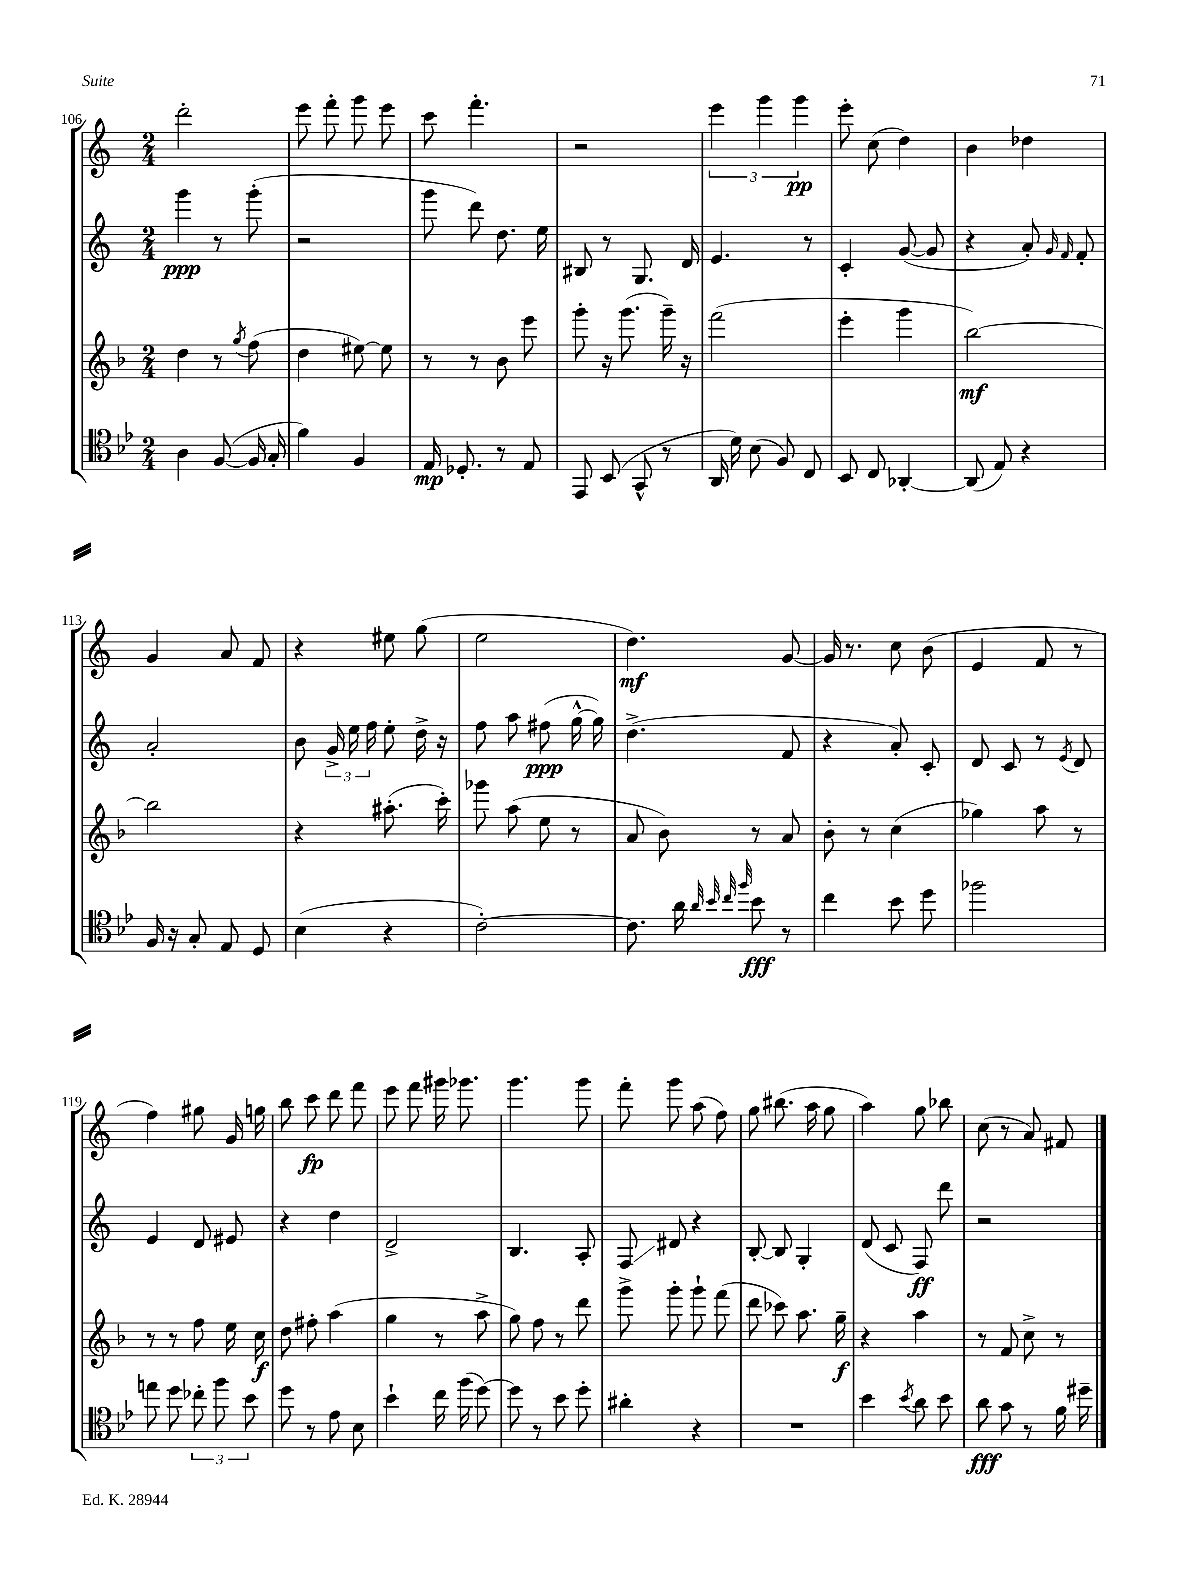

**kern	**kern	**kern	**kern
*staff4	*staff3	*staff2	*staff1
*clefC4	*clefG2	*clefG2	*clefG2
*k[b-e-]	*k[b-]	*k[]	*k[]
*M2/4	*M2/4	*M2/4	*M2/4
4A\	4dd\	4ggg\	2ddd'\
([8F/	8r	8r	.
.	8qgg/	.	.
16F/]	(8ff\	(8ggg'\	.
16G'/	.	.	.
=	=	=	=
4f\)	4dd\	2r	8eee\
.	.	.	8fff'\
4F/	[8ee#\)	.	8ggg\
.	8ee#\]	.	8eee\
=	=	=	=
16E-/	8r	8ggg\	8ccc\
8.D-'/	.	.	.
.	8r	8ddd\)	4.fff'\
8r	8b-\	8.dd\	.
8E-/	8eee\	.	.
.	.	16ee\	.
=	=	=	=
8EE-/	8ggg'\	8B#/	2r
(8BB-/	16r	8r	.
.	(8.ggg\	.	.
8GG^^/	.	8.G/	.
8r	16ggg~\)	.	.
.	16r	16d/	.
=	=	=	=
16AA/	(2fff\	4.e/	6eee\
16d\)	.	.	.
(8B-\	.	.	.
.	.	.	6ggg\
8F/)	.	.	.
.	.	.	6ggg\
8C/	.	8r	.
=	=	=	=
8BB-/	4eee'\	4c'/	8eee'\
8C/	.	.	(8cc\
[4AA-'/	4ggg\	([8g/	4dd\)
.	.	8g/]	.
=	=	=	=
(8AA-/]	[2bb-\)	4r	4b\
8E-/)	.	.	.
4r	.	8a'/)	4dd-\
.	.	16qqg/	.
.	.	16qqf/	.
.	.	8f'/	.
=	=	=	=
16F/	2bb-\]	2a'/	4g/
16r	.	.	.
8G'/	.	.	.
8E-/	.	.	8a/
8D/	.	.	8f/
=	=	=	=
(4B-\	4r	8b\	4r
.	.	24g^/	.
.	.	24ee\	.
.	.	24ff\	.
4r	(8.aa#'\	8ee'\	8ee#\
.	.	16dd^\	(8gg\
.	16ccc'\)	16r	.
=	=	=	=
[2c'\)	8ggg-\	8ff\	2ee\
.	(8aa\	8aa\	.
.	8ee\	(8ff#\	.
.	8r	[16gg^^\	.
.	.	16gg\])	.
=	=	=	=
8.c\]	8a/	(4.dd^\	4.dd\)
.	8b-\)	.	.
16a\	.	.	.
32qqa/	.	.	.
32qqb-/	.	.	.
32qqcc/	.	.	.
32qqff/	.	.	.
8b-\	8r	.	.
8r	8a/	8f/	[8g/
=	=	=	=
4cc\	8b-'\	4r	16g/]
.	.	.	8.r
.	8r	.	.
8b-\	(4cc\	8a'/)	8cc\
8dd\	.	8c'/	(8b\
=	=	=	=
2ff-\	4gg-\)	8d/	4e/
.	.	8c/	.
.	8aa\	8r	8f/
.	.	8qe/	.
.	8r	8d/	8r
=	=	=	=
8ee\	8r	4e/	4ff\)
8dd\	8r	.	.
12cc-'\	8ff\	8d/	8gg#\
12ff\	.	.	.
.	16ee\	8e#/	16g/
12b-\	.	.	.
.	16cc\	.	16gg\
=	=	=	=
8dd\	8dd\	4r	8bb\
8r	8ff#'\	.	8ccc\
8e-\	(4aa\	4dd\	8ddd\
8B-\	.	.	8fff\
=	=	=	=
4b-`\	4gg\	2d^/	8eee\
.	.	.	8fff\
16cc\	8r	.	16ggg#\
(16ff\	.	.	8.ggg-\
[8dd\)	8aa^\	.	.
=	=	=	=
8dd\]	8gg\)	4.B/	4.ggg\
8r	8ff\	.	.
8b-\	8r	.	.
8dd'\	8ddd\	8A'/	8ggg\
=	=	=	=
4a#'\	8ggg^\	8F/	8fff'\
.	8ggg'\	8d#/	8ggg\
4r	8ggg`\	4r	(8aa\
.	(8fff\	.	8ff\)
=	=	=	=
2r	8ddd\	[8B'/	8gg\
.	8ccc-\)	8B/]	(8.bb#\
.	8.aa\	4G'/	.
.	.	.	16aa\
.	.	.	8gg\
.	16gg~\	.	.
=	=	=	=
4b-\	4r	(8d/	4aa\)
.	.	8c/	.
8qb-/	.	.	.
8a\	4aa\	8F/)	8gg\
8b-\	.	8ddd\	8bb-\
=	=	=	=
8a\	8r	2r	(8cc\
8g\	8f/	.	8r
8r	8cc^\	.	8a/)
16f\	8r	.	8f#/
16dd#~\	.	.	.
==	==	==	==
*-	*-	*-	*-
